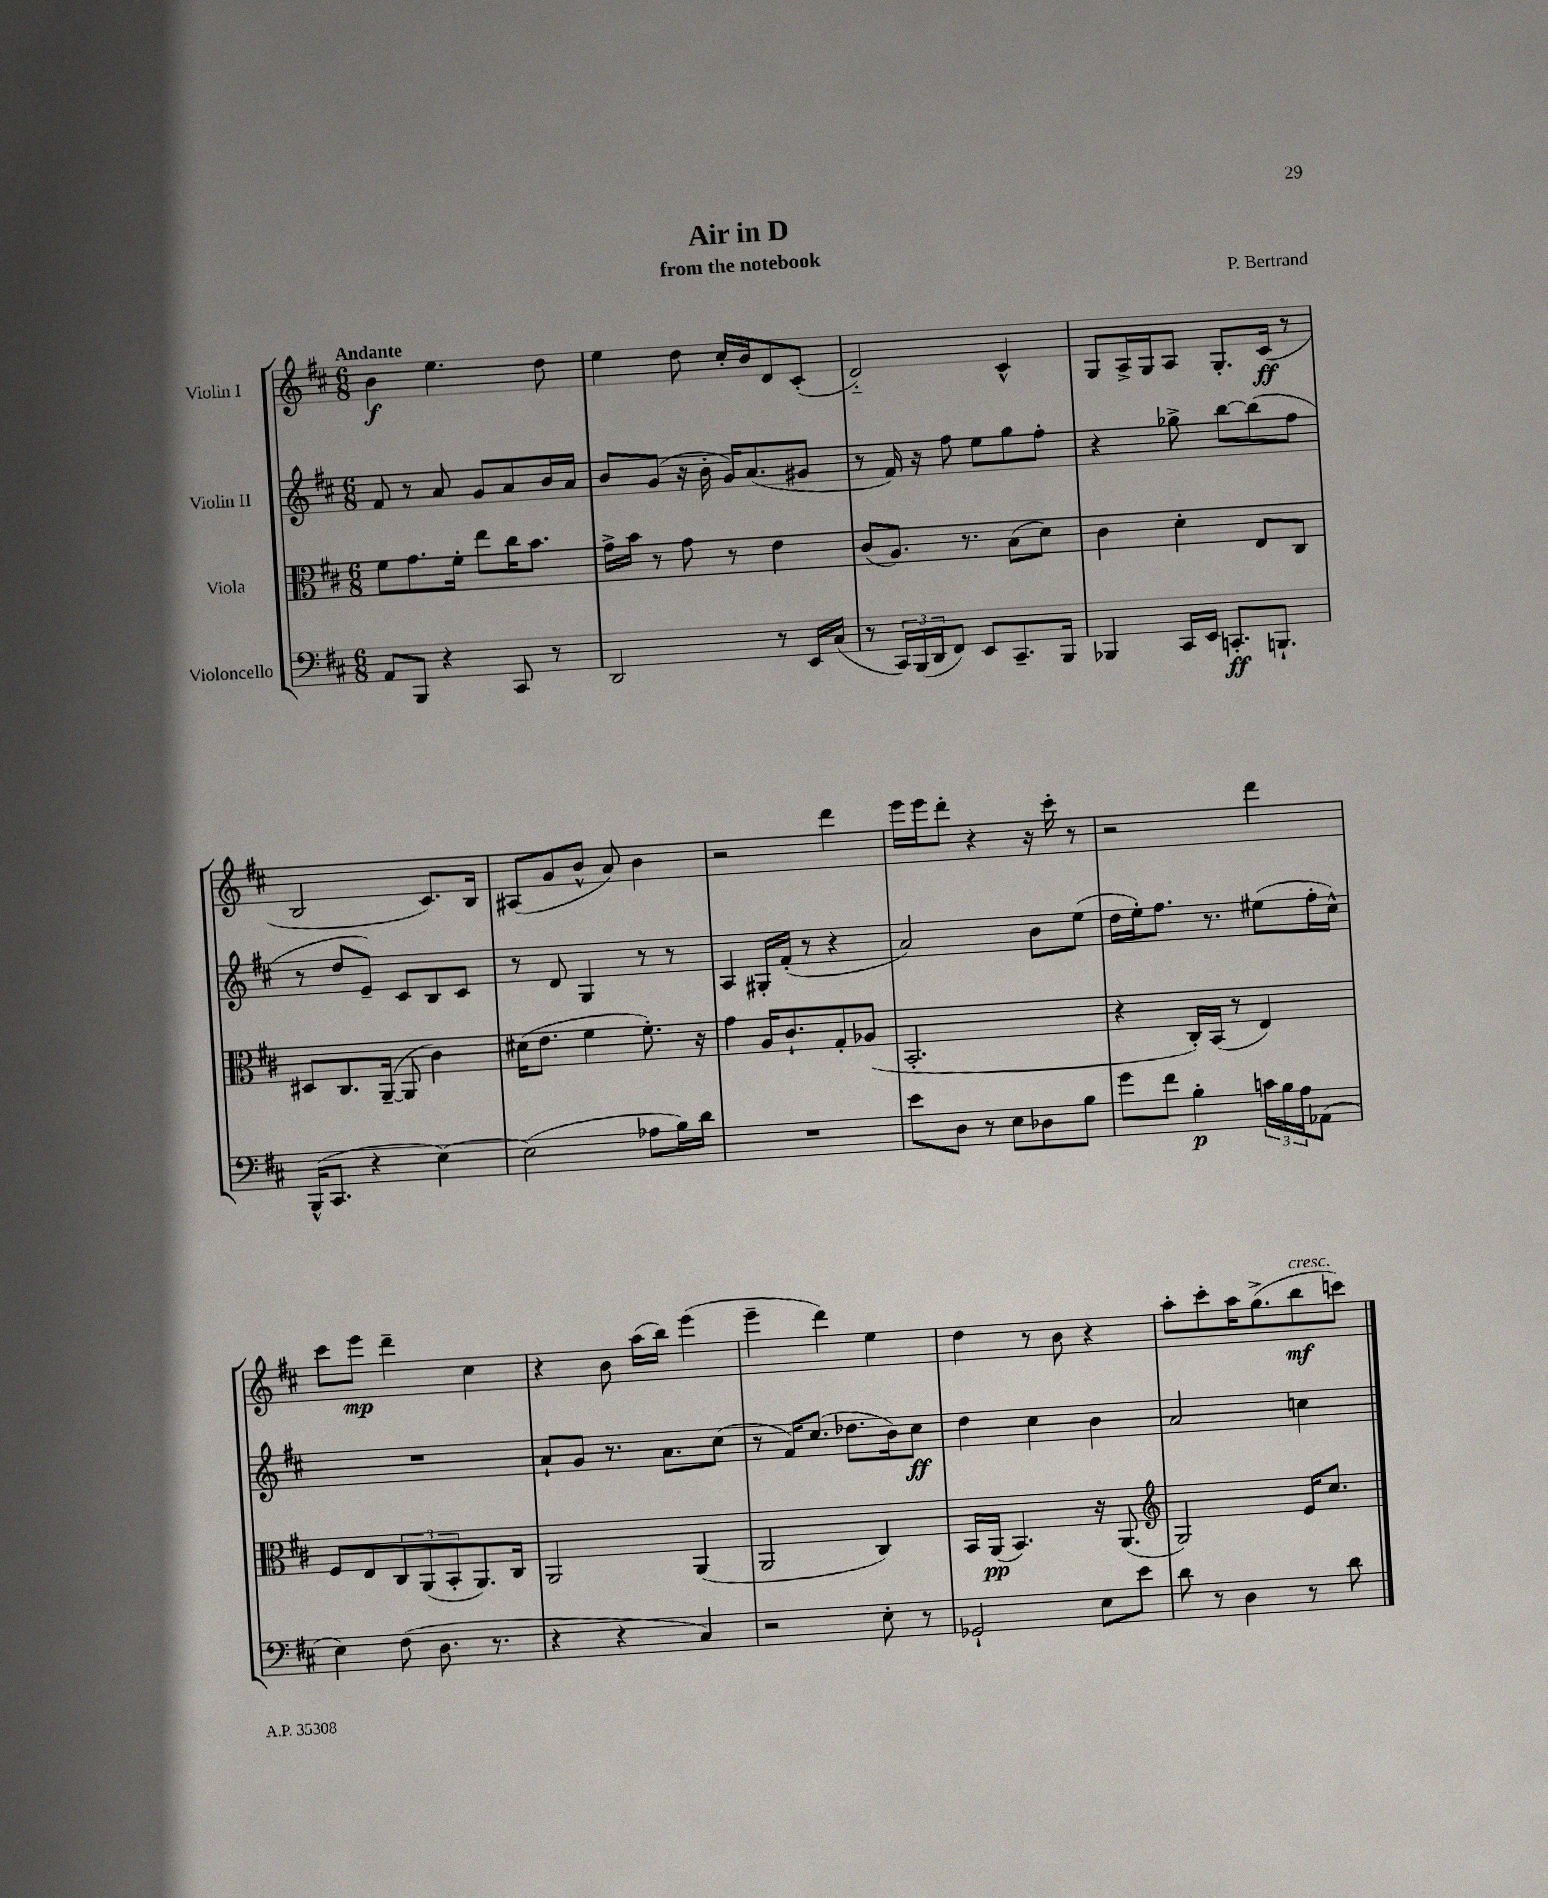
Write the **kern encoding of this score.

**kern	**dynam	**kern	**dynam	**kern	**dynam	**kern	**dynam
*part4	*part4	*part3	*part3	*part2	*part2	*part1	*part1
*staff4	*staff4	*staff3	*staff3	*staff2	*staff2	*staff1	*staff1
*I"Violoncello	*	*I"Viola	*	*I"Violin II	*	*I"Violin I	*
*clefF4	*	*clefC3	*	*clefG2	*	*clefG2	*
*k[f#c#]	*	*k[f#c#]	*	*k[f#c#]	*	*k[f#c#]	*
*M6/8	*	*M6/8	*	*M6/8	*	*M6/8	*
=1	=1	=1	=1	=1	=1	=1	=1
!	!	!	!	!	!	!LO:TX:a:B:t=Andante	!
8AA/L	.	8f#\L	.	8f#/	.	4b\	f
8BBB/J	.	8.g\	.	8r	.	.	.
4r	.	.	.	8a/	.	4.ee\	.
.	.	16f#'\Jk	.	.	.	.	.
.	.	8ee\L	.	8g/L	.	.	.
8CC#/	.	16cc#\K	.	8a/	.	.	.
.	.	8.b\J	.	.	.	.	.
8r	.	.	.	16b/L	.	8dd\	.
.	.	.	.	16a/JJ	.	.	.
=2	=2	=2	=2	=2	=2	=2	=2
2DD/	.	16g^\LL	.	8b/L	.	4ee\	.
.	.	16b\JJ	.	.	.	.	.
.	.	8r	.	(8g/J	.	.	.
.	.	8g\	.	16r	.	8dd\	.
.	.	.	.	16b'\	.	.	.
.	.	8r	.	16g/KL)	.	16cc#'/LL	.
.	.	.	.	(8.a/	.	16b/J	.
8r	.	4e\	.	.	.	8d/	.
16EE/LL	.	.	.	8g#X/J	.	(8c#'/J	.
(16C#/JJ	.	.	.	.	.	.	.
=3	=3	=3	=3	=3	=3	=3	=3
8r	.	(8c#/L	.	8r	.	2d/)	.
24CC#/LL)	.	8.A/J)	.	16f#/)	.	.	.
(24BBB/	.	.	.	.	.	.	.
.	.	.	.	16r	.	.	.
24DD/J	.	.	.	.	.	.	.
8FF#/J)	.	.	.	8ff#\	.	.	.
.	.	8.r	.	.	.	.	.
8EE/L	.	.	.	8ee\L	.	.	.
8.CC#~/	.	(8B\L	.	8gg\	.	4c#^^/	.
.	.	8d\J)	.	8ff#'\J	.	.	.
16BBB/Jk	.	.	.	.	.	.	.
=4	=4	=4	=4	=4	=4	=4	=4
4BBB-X/	.	4c#\	.	4r	.	8G/L	.
.	.	.	.	.	.	16A^/L	.
.	.	.	.	.	.	16G/J	.
16CC#/LL	.	4d'\	.	8gg-X^\	.	8A/J	.
16EE/JJ	.	.	.	.	.	.	.
8.CCn'/L	ff	.	.	[8bb\L	.	8.G'/L	.
.	.	8E/L	.	(8bb\]	.	.	.
8.BBBn`/J	.	.	.	.	.	(16c#/Jk	ff
.	.	8C#/J	.	8ff#\J	.	8r	.
!!LO:LB:g=z
=5	=5	=5	=5	=5	=5	=5	=5
(16BBB^^/KL	.	8D#X/L	.	8r	.	2B/	.
8.CC#/J	.	.	.	.	.	.	.
.	.	8.C#/	.	8dd/L	.	.	.
4r	.	.	.	8e~/J)	.	.	.
.	.	([16AA~/Jk	.	.	.	.	.
.	.	8AA/]	.	8c#/L	.	.	.
[4E\)	.	4c#\)	.	8B/	.	8.c#/L)	.
.	.	.	.	8c#/J	.	.	.
.	.	.	.	.	.	16B/Jk	.
=6	=6	=6	=6	=6	=6	=6	=6
(2E\]	.	(16d#X\KL	.	8r	.	(8A#X/L	.
.	.	8.e\J	.	.	.	.	.
.	.	.	.	8d/	.	8g/	.
.	.	4f#\	.	4G/	.	8b^^/J	.
.	.	.	.	.	.	8a/)	.
8A-X\L	.	8.f#'\)	.	8r	.	4b\	.
16B\L)	.	.	.	8r	.	.	.
16d\JJ	.	16r	.	.	.	.	.
=7	=7	=7	=7	=7	=7	=7	=7
2.r	.	4g\	.	4A/	.	2r	.
.	.	16A/KL	.	16G#X'/LL	.	.	.
.	.	8.c#`/	.	(16f#'/JJ	.	.	.
.	.	.	.	8r	.	.	.
.	.	8G'/	.	4r	.	4ddd\	.
.	.	(8A-X/J	.	.	.	.	.
=8	=8	=8	=8	=8	=8	=8	=8
8e\L	.	2.BB'/	.	2a/)	.	16eee\LL	.
.	.	.	.	.	.	16eee\J	.
8D\J	.	.	.	.	.	8ddd'\J	.
8r	.	.	.	.	.	4r	.
8E\L	.	.	.	.	.	.	.
8D-X\	.	.	.	8b\L	.	16r	.
.	.	.	.	.	.	16ccc#'\	.
8B\J	.	.	.	(8ee\J	.	8r	.
=9	=9	=9	=9	=9	=9	=9	=9
8g\L	.	4r	.	16dd\LL	.	2r	.
.	.	.	.	16ee'\J)	.	.	.
8f#\J	.	.	.	8.ff#\J	.	.	.
4B'\	p	16C#'/LL)	.	.	.	.	.
.	.	(16BB/JJ	.	8.r	.	.	.
.	.	8r	.	.	.	.	.
24cn\LL	.	4E/)	.	(8ee#X\L	.	4ddd\	.
24B\	.	.	.	.	.	.	.
24A\J	.	.	.	.	.	.	.
(8AA-X\J	.	.	.	16ff#'\L	.	.	.
.	.	.	.	16cc#^^\JJ)	.	.	.
!!LO:LB:g=z
=10	=10	=10	=10	=10	=10	=10	=10
4E\)	.	8F#/L	.	2.r	.	8ccc#\L	.
.	.	8E/	.	.	.	8eee\J	mp
(8F#\	.	12C#/	.	.	.	4ddd~\	.
.	.	(12AA/	.	.	.	.	.
8.D\	.	.	.	.	.	.	.
.	.	12BB'/	.	.	.	.	.
.	.	8.AA/)	.	.	.	4cc#\	.
8.r	.	.	.	.	.	.	.
.	.	16C#/Jk	.	.	.	.	.
=11	=11	=11	=11	=11	=11	=11	=11
4r	.	2AA/	.	8a`/L	.	4r	.
.	.	.	.	8g/J	.	.	.
4r	.	.	.	8.r	.	8b\	.
.	.	.	.	.	.	(16aa\LL	.
.	.	.	.	8.a\L	.	16bb\JJ)	.
4C#/)	.	(4AA/	.	.	.	(4eee\	.
.	.	.	.	(8cc#\J	.	.	.
=12	=12	=12	=12	=12	=12	=12	=12
2r	.	2AA/	.	8r	.	4eee~\	.
.	.	.	.	16f#/KL)	.	.	.
.	.	.	.	(8.cc#/J	.	.	.
.	.	.	.	.	.	4ddd\)	.
.	.	.	.	8.dd-X\L	.	.	.
8E'\	.	4C#/)	.	.	.	4ee\	.
.	.	.	.	16b\k)	.	.	.
8r	.	.	.	8cc#\J	ff	.	.
=13	=13	=13	=13	=13	=13	=13	=13
2GG-X`/	.	16BB/LL	.	4dd\	.	4dd\	.
.	.	(16AA/JJ	pp	.	.	.	.
.	.	4.BB/)	.	.	.	.	.
.	.	.	.	4cc#\	.	8r	.
.	.	.	.	.	.	8b\	.
8E\L	.	16r	.	4b\	.	4r	.
.	.	(8.AA/	.	.	.	.	.
8e\J	.	.	.	.	.	.	.
=14	=14	=14	=14	=14	=14	=14	=14
*	*	*clefG2	*	*	*	*	*
8d\	.	2G/)	.	2a/	.	8aa'\L	.
8r	.	.	.	.	.	8ccc#'\	.
4D\	.	.	.	.	.	16aa\K	.
.	.	.	.	.	.	(8.gg^\	.
!	!	!	!	!	!	!LO:TX:a:i:t=cresc.	!
8r	.	16e/KL	.	4ccn\	.	8bb\	mf
.	.	8.cc#/J	.	.	.	.	.
8d\	.	.	.	.	.	8cccn\J)	.
==	==	==	==	==	==	==	==
*-	*-	*-	*-	*-	*-	*-	*-
